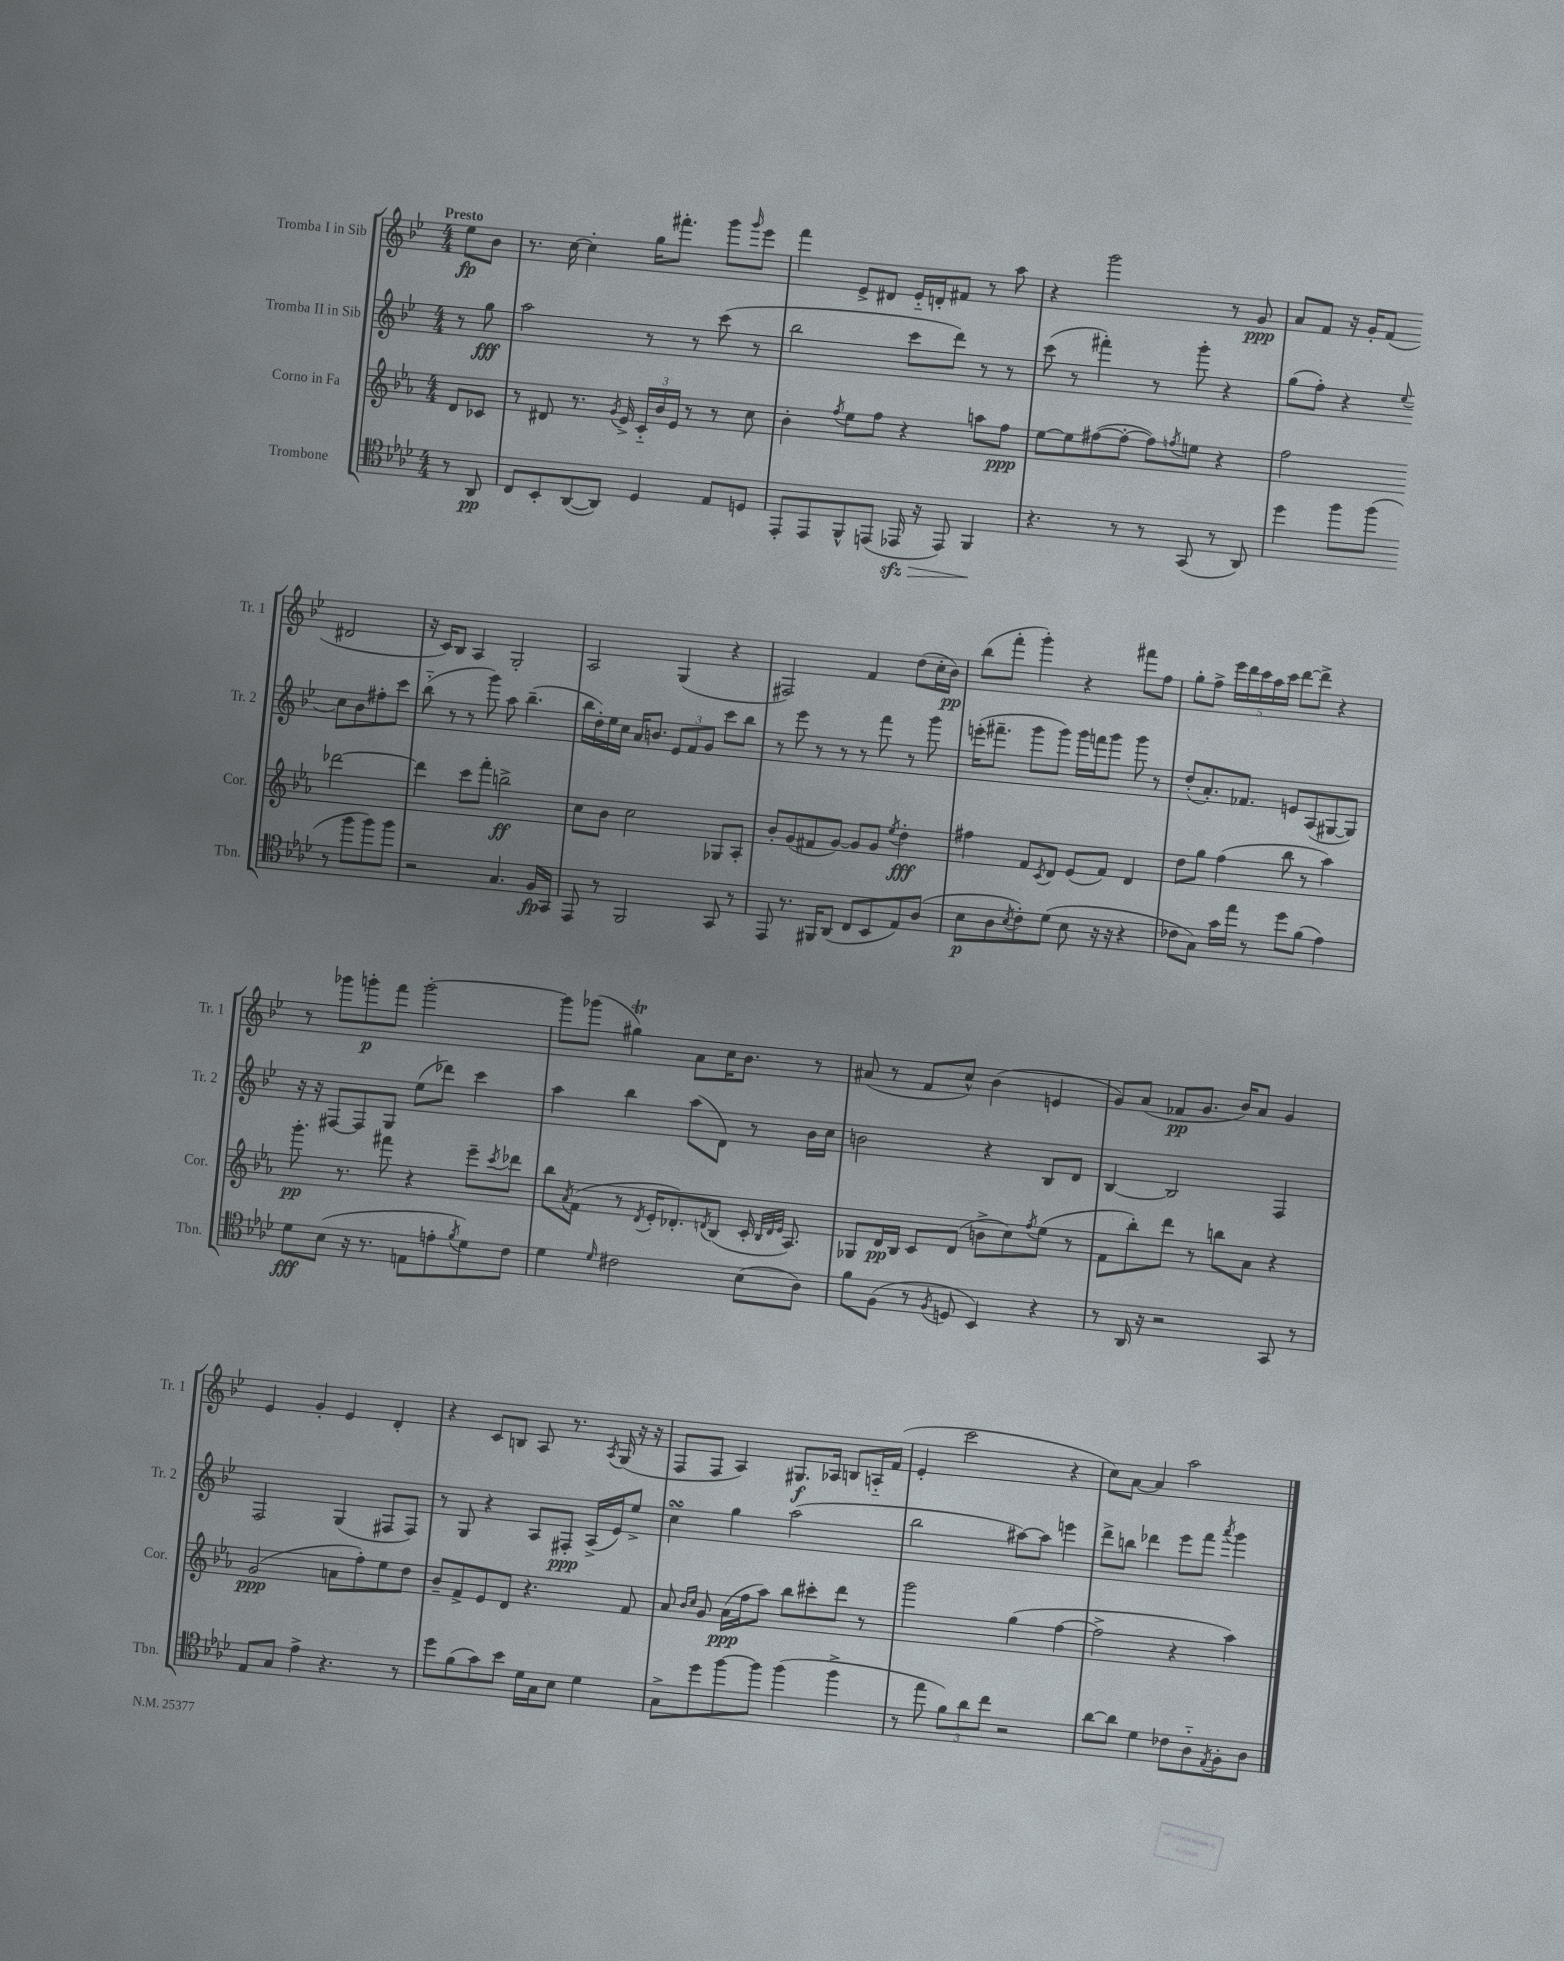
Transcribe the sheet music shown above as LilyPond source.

<<
\new StaffGroup <<
\new Staff = "s0" \with { instrumentName = "Tromba I in Sib" shortInstrumentName = "Tr. 1" } {
    \clef treble \key bes \major \numericTimeSignature \time 4/4 \partial 4 \tempo "Presto"
    ees''8\fp bes'8 |
    r8. c''16~ c''4-. g''16 fis'''8.-. g'''8 \grace { g'''16 } ees'''8 |
    f'''4 ees'8-> dis'8 ees'16-_ d'16-. fis'8 r8 a''8 |
    r4 g'''2 r8 g'8\ppp |
    a'8 f'8 r16 g'16-. f'8( dis'2 |
    r16 c'16) bes8 a4 g2-. |
    a2 g4( r4 |
    fis2) f'4 d''8( c''16-. bes'16\pp) |
    bes''8( f'''8-. g'''4-.) r4 fis'''8 f''8 |
    g''8-. f''8-> \tuplet 5/4 { ees'''16 d'''16 c'''16 a''16 c'''16 } d'''8~ d'''8-> r4 |
    r8 ges'''8 g'''8-.\p f'''8 g'''2~-. |
    g'''8 ges'''8( gis''4\trill) a'8 c''16 bes'8. r8 |
    ais'8( r8 f'8 c''8-^) bes'4( e'4 |
    g'8) a'8( fes'8\pp g'8. bes'16) a'8 g'4 |
    ees'4 g'4-. ees'4 d'4-. |
    r4 c'8 b8 a8 r8. \acciaccatura { a8 } g16( r16 r16 |
    f8 f8 a4) gis8.\f aes16 b8 a16-_ f'16( |
    ees'4-. c'''2 r4 |
    c''8) a'8~ a'4 a''2 \bar "|." |
}
\new Staff = "s1" \with { instrumentName = "Tromba II in Sib" shortInstrumentName = "Tr. 2" } {
    \clef treble \key bes \major \numericTimeSignature \time 4/4 \partial 4
    r8 g''8\fff |
    a''2 r8 r8 c'''8( r8 |
    bes''2 c'''8 d'''8) r8 r8 |
    c'''8( r8 fis'''4-.) r8 g'''8-. r4 |
    g''8( f''8-.) r4 \appoggiatura { ees''8 } c''8 bes'8 fis''8-. c'''8 |
    bes''8-_( r8 r8 g'''8) a''8 bes''4.--( |
    bes''16 d''16-.) ees''16 c''16 a'16 b'8. \tuplet 3/2 { ees'8 f'8 g'8 } c'''8 bes''8 |
    r8 ees'''8 r8 r8 r8 f'''8 r8 g'''8 |
    e'''16-.( fis'''8.-- g'''8 g'''8) g'''16 f'''16 g'''8 g'''8 r8 |
    d''8-.( a'8.-.) fes'8. e'8 a8( gis8~ gis8) |
    r16 r16 fis8~ fis8 g8 ees''8( des'''8) c'''4 |
    a''4 bes''4 a''8( d'8) r8 bes'16 c''16 |
    b'2 r4 bes8 d'8 |
    bes4~ bes2 f4 |
    f2 g4( fis8 fis8) |
    r8 g8 r4 a8 fis8-.\ppp a16->( ees'16) ees''8-> |
    c''4\turn g''4 a''2( |
    bes''2 ais''8~) ais''8 e'''4 |
    d'''8-> b''8 des'''4 ees'''8 f'''8 \acciaccatura { a'''8 } g'''4 \bar "|." |
}
\new Staff = "s2" \with { instrumentName = "Corno in Fa" shortInstrumentName = "Cor." } {
    \clef treble \key ees \major \numericTimeSignature \time 4/4 \partial 4
    d'8 ces'8 |
    r8 dis'8 r8. \acciaccatura { g'8 } ees'16-> \tuplet 3/2 { c'16-_ bes'16 ees'16 } r8 r8 c''8 |
    bes'4-. \acciaccatura { f''8 } ees''8 f''8 r4 a''8 f''8\ppp |
    ees''8~ ees''8 fis''8~( fis''8~-. fis''8) \acciaccatura { f''8 } e''8 r4 |
    f''2 des'''2~ |
    des'''4 c'''8 f'''8-. b''2->\ff |
    c''8 bes'8 c''2 ges8 aes8-. |
    bes'8-. g'8( fis'8 g'8~) g'8 g'8 \acciaccatura { ees''8 } d''4-.\fff |
    fis''4 f'8 \acciaccatura { c'8 } d'8 ees'8( f'8) d'4 |
    d''8 g''8 f''4( bes''8 r8 aes''4) |
    g'''8.-.\pp r8. fis'''8 r4 ees'''8-- \acciaccatura { c'''8 } des'''8 |
    bes''8 \acciaccatura { aes'8 } f'8( r8 \acciaccatura { d'8 } ees'16-. des'8.-.) \acciaccatura { d'8 } bes8( c'16-. \grace { bes32 d'32 ees'32 } aes8.) |
    ges8 d'16\pp bes16 c'8 d'8( b'8-> c''8) \acciaccatura { f''8 } ees''8( r8 |
    f'8 bes''8-.) d'''8 r8 b''8 aes'8 r4 |
    g'2\ppp( a'8 f''8-.) ees''8 d''8 |
    bes'8-- f'8-> ees'8 d'8 r4. f'8 |
    aes'8 \grace { bes'16 c''16 } g'8 aes'16\ppp( f''16 aes''8) bes''8 cis'''8-. d'''8 r8 |
    g'''2 g''4( f''4~ |
    f''2-> r4 aes''4) \bar "|." |
}
\new Staff = "s3" \with { instrumentName = "Trombone" shortInstrumentName = "Tbn." } {
    \clef tenor \key aes \major \numericTimeSignature \time 4/4 \partial 4
    r8 aes,8\pp |
    c8 bes,8-. aes,8~( aes,8) des4 ees8 d8 |
    ees,8-. ees,8 f,8-^ e,8( ees,16\sfz\> r16 ees,8) f,4\! |
    r4. r8 r8 g,8( r8 aes,8) |
    des''4 f''8 f''8( r8 f''8 f''8) f''8 |
    r2 g4. f16\fp g,16 |
    ees,8 r8 f,2 g,8 r8 |
    ees,8 r8. fis,16 aes,8( c8 bes,8 ees8) aes8( |
    bes8\p aes8 \acciaccatura { bes8 } c'8-.) des'8( bes8 r16 r16 r4 |
    ces'8 g8) g'16 ees''16 r8 des''8 f'8( ees'4) |
    des'8\fff bes8( r16 r8. e8 e'8-. \acciaccatura { f'8 } des'8) c'8 |
    des'4 \grace { des'16 } cis'2 bes8( aes8) |
    f'8 f8( r8 \acciaccatura { f8 } d8 bes,4) r4 |
    r8 aes,16 r16 r2 g,8 r8 |
    ees8 g8 ees'4-> r4. r8 |
    des''8 f'8( g'8) bes'8 des'16 g16 bes8 des'4 |
    g8-> des''8 f''8~ f''8 f''4( f''4-> |
    r8 ees''8 \tuplet 3/2 { f'8) aes'8 c''8 } r2 |
    aes'8~ aes'8 des'4 ces'8 aes8-_ \acciaccatura { ees8 } f8-. aes8 \bar "|." |
}
>>
>>
\layout { \context { \Score \remove "Bar_number_engraver" } }
